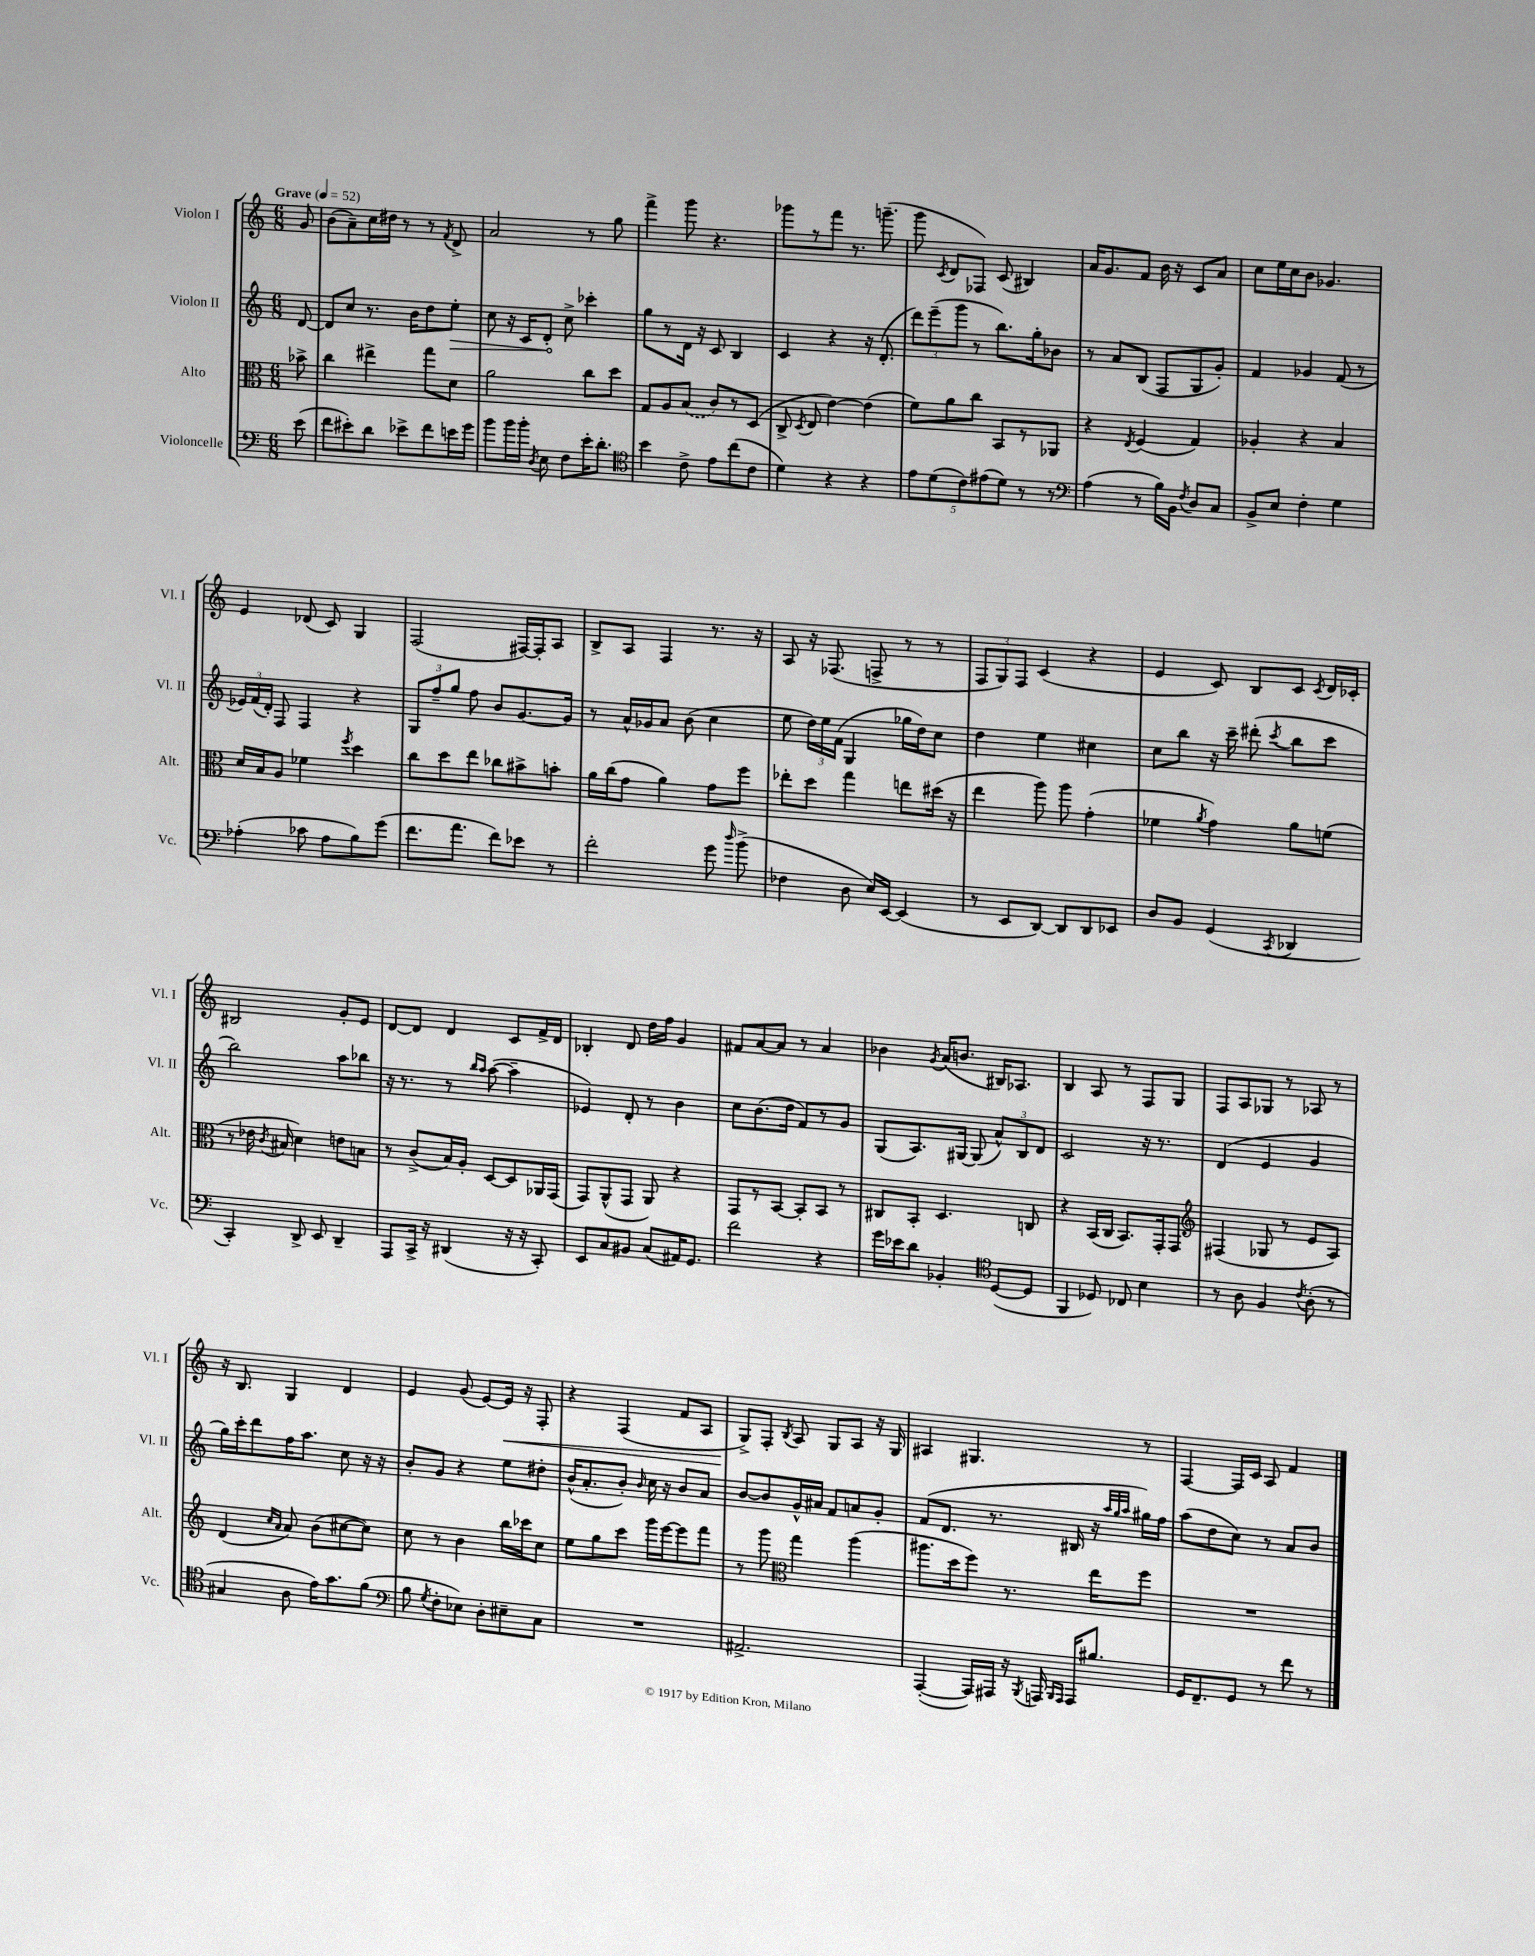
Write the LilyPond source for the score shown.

<<
\new StaffGroup <<
\new Staff = "s0" \with { instrumentName = "Violon I" shortInstrumentName = "Vl. I" } {
    \clef treble \key c \major \numericTimeSignature \time 6/8 \partial 8 \tempo "Grave" 4 = 52
    \autoBeamOff g'8 |
    b'8[( a'8--) c''16 dis''16] r8 r8 \acciaccatura { f'8 } d'8-> |
    a'2 r8 g''8 |
    f'''4-> g'''8 r4. |
    ges'''8[ r8 f'''8] r8. g'''8.--( |
    g'''8 \acciaccatura { c'8 } d'8[ fes8]) c'8( bis4) |
    a'16[ g'8. f'8] b'16 r16 c'8[ a'8] |
    c''8[ e''16 c''16 b'8] ges'4. |
    e'4 des'8( c'8) g4 |
    f2( fis16[~) fis16-. a8] |
    b8[-> a8] f4 r8. r16 |
    a8 r16 fes8.( f8-> r8 r8 |
    \tuplet 3/2 { f8[ g8) f8] } c'4( r4 |
    e'4 c'8) b8[ c'8] \acciaccatura { c'8 } d'16[ ces'16]-. |
    bis2 g'8[-. e'8] |
    d'8[~ d'8] d'4 c'8[ f'16-> d'16] |
    bes4-. d'8 d''16[ f''16] g'4 |
    fis'8[ a'8~ a'8] r8 a'4 |
    bes'4 \acciaccatura { g'8 } a'16[( b'8.] bis16[) aes8.] |
    b4 a8 r8 f8[ g8] |
    f8[ a8 ges8] r8 aes8 r8 |
    r16 b8. g4 d'4 |
    e'4 g'8( e'8[~) e'16]\< r16 f8-. |
    r4 f4( f'8[ a8] |
    g8[->\!) f8]-. \acciaccatura { b8 } a8 g8[ a8] r16 g16 |
    ais4 gis4. r8 |
    f4~ f16[ c'16] a8 f'4 \bar "|." |
}
\new Staff = "s1" \with { instrumentName = "Violon II" shortInstrumentName = "Vl. II" } {
    \clef treble \key c \major \numericTimeSignature \time 6/8 \partial 8
    \autoBeamOff d'8~ |
    d'8[ c''8] r8. b'16[ d''8 \once \override Hairpin.circled-tip = ##t e''8]-.\> |
    c''8 r16 c'16[ d'8]-.\! c''8-> ces'''4-. |
    g''8[ r8 d'16] r16 c'8 b4 |
    c'4 r4 r16 d'8.-.( |
    \tuplet 3/2 { d'''8[) e'''8--( g'''8] } r8 b''8.[) g''16-. bes'8] |
    r8 a'8[ b8]( f8[ g8 g'8]-.) |
    f'4 ges'4 f'8( r8 |
    \tuplet 3/2 { ees'16[) f'16( d'16]-.) } f8 f4 r4 |
    \tuplet 3/2 { g8[ f''8-- g''8] } f''8 b'8[ g'8.~ g'16] |
    r8 a'16[-^ ges'16 a'8] b'8( c''4 |
    e''8 \tuplet 3/2 { d''16[) e''16 f'16]( } g4 ges''16[ d''16) c''8] |
    d''4 e''4 cis''4 |
    c''8[ b''8] r16 c'''16-- dis'''8-.( \acciaccatura { c'''8 } b''8[ c'''8] |
    b''2) a''8[ bes''8] |
    r16 r8. r8 \grace { b''16[ a''16] } a''8~( a''4-- |
    ees'4) d'8-. r8 b'4 |
    c''8[ b'8.( d''16] f'8[) r8 g'8] |
    g8[( a8.) gis16]~ gis8( \tuplet 3/2 { a'8[-^) b8 d'8] } |
    c'2 r16 r8. |
    d'4( e'4 g'4 |
    g''16[) c'''16-. d'''8 f''16 a''8.] c''8 r16 r16 |
    b'8[-. g'8] r4 e''8[ dis''8]-. |
    b'16[-^( a'8.-. b'8]-.) \grace { b'16 } c''16 r16 b'8[ a'8] |
    b'8[~ b'8 g'16-^ ais'16] f'8[ a'8 g'8]-. |
    f'8[( d'8.] r8. bis16 r16 \grace { a''32[ g''32 a''32] } gis''16[) f''16] |
    a''8[( d''8 c''8]) r8 a'8[ b'8] \bar "|." |
}
\new Staff = "s2" \with { instrumentName = "Alto" shortInstrumentName = "Alt." } {
    \clef alto \key c \major \numericTimeSignature \time 6/8 \partial 8
    \autoBeamOff bes'8-> |
    c''4 eis''4-> g''8[ d'8] |
    a'2 c''8[ d''8] |
    g8[ a8 \once \slurDashed b8]( c'8[) r8 d8]( |
    c8-> \acciaccatura { d8 } e8 e'4~) e'4( |
    f'8[) a'8 c''8] b,8[ r8 aes,8] |
    r4 \acciaccatura { e8 } f4( g4) |
    aes4-. r4 b4 |
    d'16[ b16 a8] fes'4 \acciaccatura { f''8 } d''4 |
    c''8[ d''8 e''8] ces''8[ bis'8-> b'8]-. |
    a'16[ c''16( g'8] a'4) g'8[ f''8] |
    ees''8[-. d''8] g''4 e''8[ dis''16]( r16 |
    e''4 a''8) a''8 g'4-.( |
    fes'4 \acciaccatura { a'8 } g'4) a'8[ f'8]( |
    r8 ees'16 \acciaccatura { c'8 } bis16 d'4) e'8[ b8] |
    r8 c'8[->( b16) a16]-. d8[~ d8 aes,16 g,16]( |
    g,8[) a,8-^( g,8] a,8) r4 |
    g,8[ r8 b,8]~ b,8[-. b,8] r8 |
    cis8[ b,8]-. d4. c8 |
    r4 b,16[( c16] b,8.[) g,16-. g,8] |
    \clef treble fis4( ges8 r8 e'8[ a8]) |
    d'4( \grace { c''16[ a'16] } a'8) b'8[( cis''8~ cis''8]) |
    c''8 r8 b'4 b''16[ ces'''16 c''8] |
    e''8[ g''8 c'''8] g'''16[ e'''16~ e'''8 f'''8] |
    r8 g'''8 \clef alto g''4 a''4( |
    ais''8.[ d''16 f''8]) r8. e''16[ f''8] |
    R2. \bar "|." |
}
\new Staff = "s3" \with { instrumentName = "Violoncelle" shortInstrumentName = "Vc." } {
    \clef bass \key c \major \numericTimeSignature \time 6/8 \partial 8
    \autoBeamOff e'8( |
    f'8[ eis'8-.) d'8] ees'8[-> f'8 e'16 g'16] |
    b'8[ b'16 b'16]-. \acciaccatura { d8 } e8 f8[ e'16-. d'8.]-. |
    \clef tenor b'4 c'8-> e'8[ c''8( c'8] |
    d'4) r4 r4 |
    \tuplet 5/4 { e'8[ d'8( c'8) eis'8( d'8]) } r8 r8 |
    \clef bass a4( r8 b16[) b,16] \acciaccatura { f8 } d8[ c8] |
    b,8[-> e8] f4-. g4 |
    aes4-.( ces'8 aes8[ b8) g'8]( |
    f'8.[ a'8.] f'8[) ees'8] r8 |
    f'2-. g'8 \grace { d''16 } b'8->( |
    fes4 d8 e16[) e,16]~ e,4( |
    r8 e,8[ d,8]~) d,8[ d,8 ees,8] |
    d8[ b,8] g,4( \acciaccatura { c,8 } des,4 |
    c,4-.) d,8-> e,8 d,4-- |
    a,,8[ c,16]-> r16 dis,4( r16 r16 c,8-.) |
    e,8[ c8 bis,8] c8[( ais,16) g,8.] |
    f'2 r4 |
    g'16[ ees'16 d'8] bes,4-. \clef tenor d8[~( d8] |
    f,4 des8) ces8 b4 |
    r8 a8 f4 \acciaccatura { c'8 } a8-.( r8 |
    gis4 a8 e'16[) g'8. f'8]( |
    \clef bass b8 \acciaccatura { g8 } f8[-. ees8]) d8[-. eis8-- c8] |
    R2. |
    ais,2.-> |
    a,,4~-.( a,,16[) ais,,16] r16 \acciaccatura { b,,8 } a,,16 \grace { b,,16[ a,,16] } a,,16[ bis8.] |
    g,16[ f,8.-- g,8] r8 f'8 r8 \bar "|." |
}
>>
>>
\layout { \context { \Score \remove "Bar_number_engraver" } }
